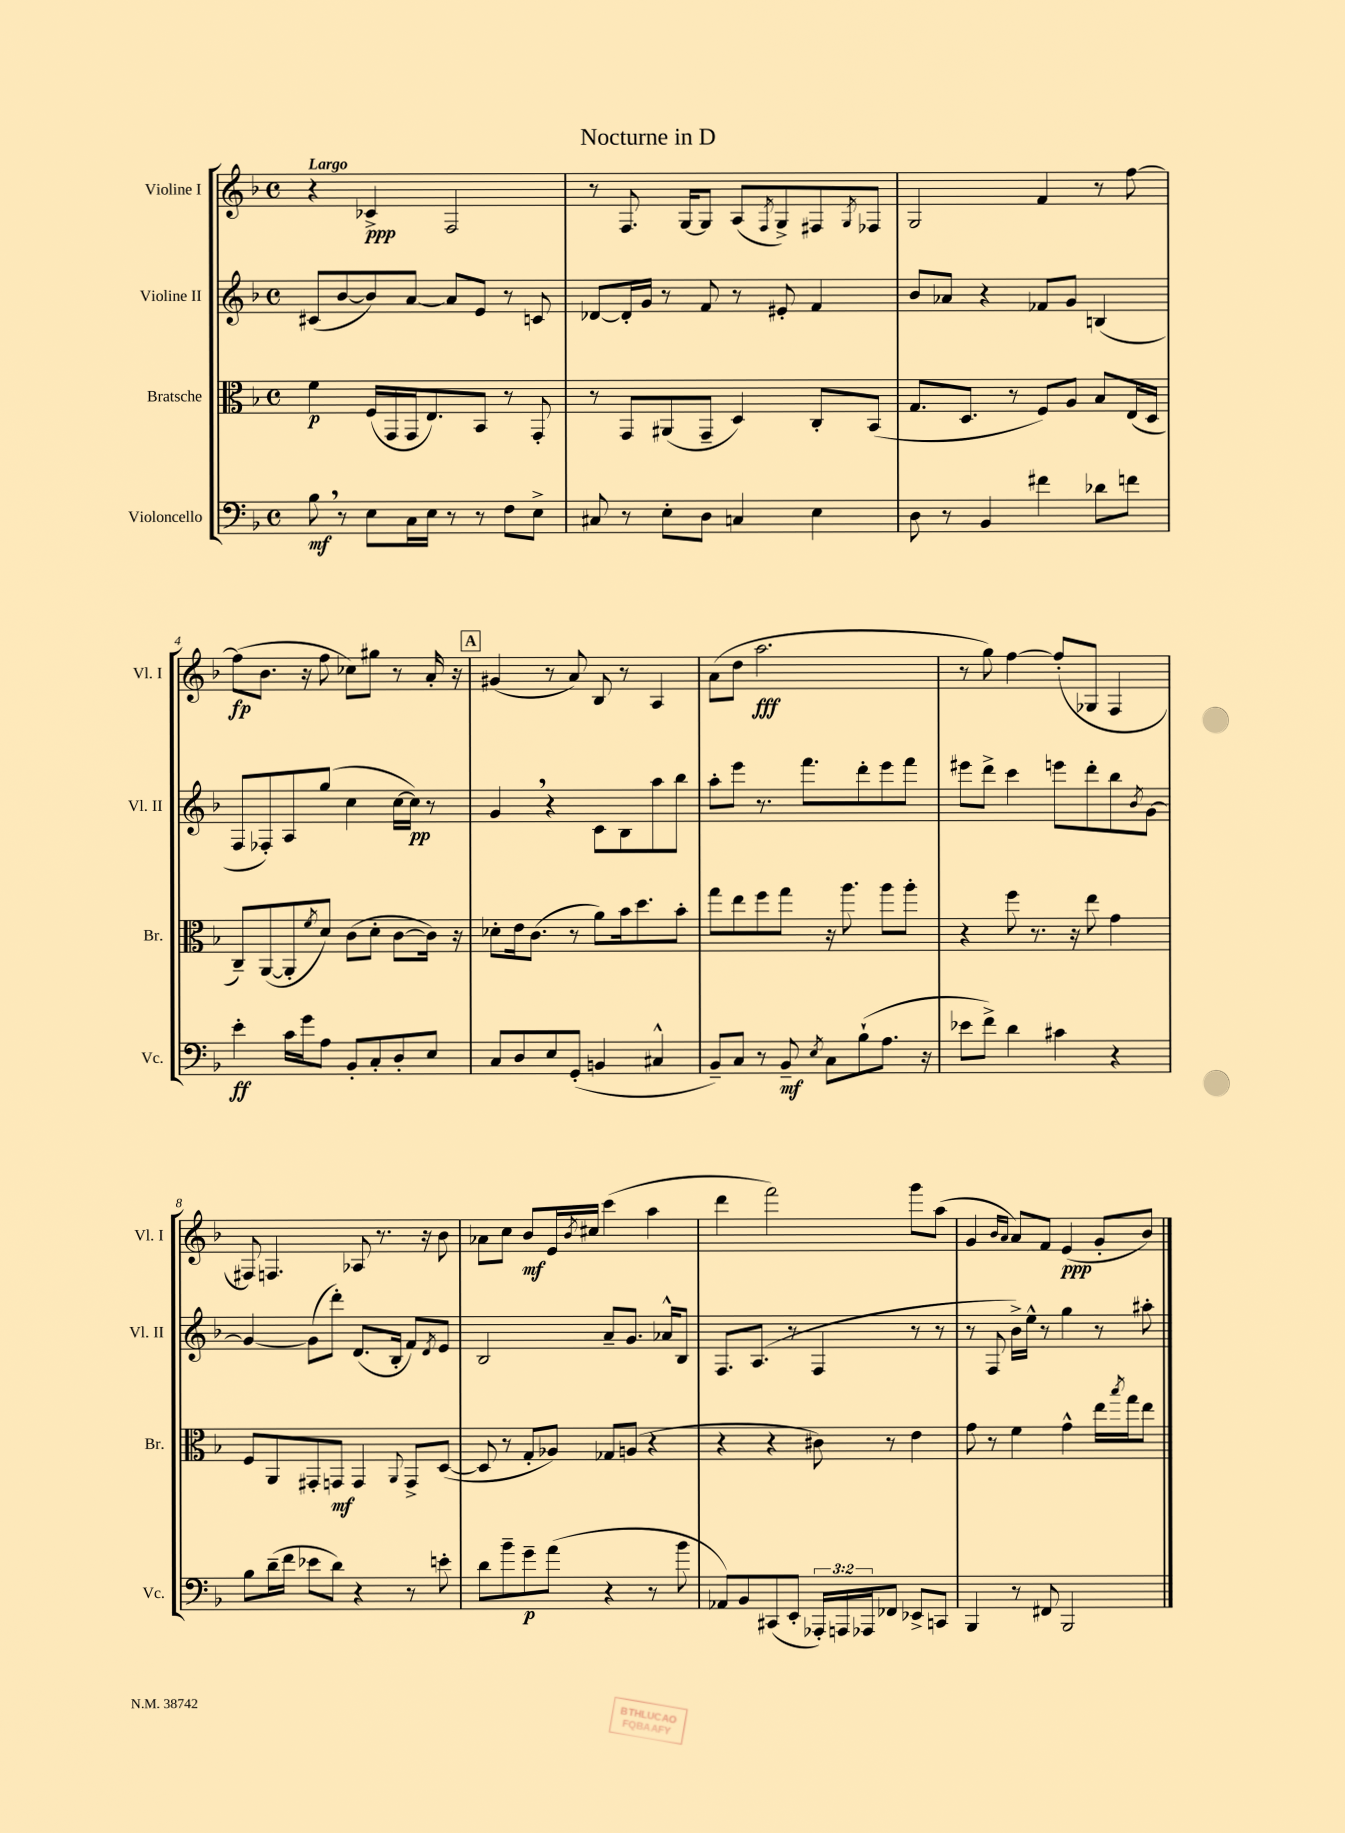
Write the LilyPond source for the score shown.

\header { title = "Nocturne in D" }
<<
\new StaffGroup <<
\new Staff = "s0" \with { instrumentName = "Violine I" shortInstrumentName = "Vl. I" } {
    \clef treble \key f \major \defaultTimeSignature \time 4/4 \tempo "Largo"
    r4 ces'4->\ppp f2 |
    r8 f8. g16~ g8 a8( \acciaccatura { f8 } g8->) fis8 \acciaccatura { g8 } fes8 |
    g2 f'4 r8 f''8~ |
    f''8\fp( bes'8. r16 f''8 ces''8) gis''8 r8 a'16-. r16 |
    \mark \markup { \box "A" } gis'4( r8 a'8) bes8 r8 a4 |
    a'8( d''8 a''2.\fff |
    r8 g''8) f''4~ f''8-.( ges8 f4 |
    fis8) f4. aes8 r8. r16 bes'8 |
    aes'8 c''8 bes'8\mf e'16 \acciaccatura { bes'8 } cis''16 c'''4( a''4 |
    d'''4 f'''2) g'''8 a''8( |
    g'4 \grace { bes'16 a'16 } a'8) f'8 e'4\ppp( g'8-. bes'8) \bar "|." |
}
\new Staff = "s1" \with { instrumentName = "Violine II" shortInstrumentName = "Vl. II" } {
    \clef treble \key f \major \defaultTimeSignature \time 4/4
    cis'8( bes'8~ bes'8) a'8~ a'8 e'8 r8 c'8 |
    des'8~ des'16-. g'16 r8 f'8 r8 eis'8-. f'4 |
    bes'8 aes'8 r4 fes'8 g'8 b4( |
    f8 fes8-.) a8 g''8( c''4 c''16~ c''16\pp) r8 |
    \mark \markup { \box "A" } g'4 \breathe r4 c'8 bes8 a''8 bes''8 |
    a''8-. e'''8 r8. f'''8. d'''8-. e'''8 f'''8 |
    eis'''8 d'''8-> c'''4 e'''8 d'''8-. bes''8 \acciaccatura { bes'8 } g'8~ |
    g'4~ g'8( d'''8-.) d'8.( bes16-. f'8) \acciaccatura { d'8 } e'8 |
    bes2 a'8-- g'8. aes'16-^ bes8 |
    f8. a8.( r8 f4 r8 r8 |
    r8 f8 bes'16->) e''16-^ r8 g''4 r8 ais''8-. \bar "|." |
}
\new Staff = "s2" \with { instrumentName = "Bratsche" shortInstrumentName = "Br." } {
    \clef alto \key f \major \defaultTimeSignature \time 4/4
    f'4\p f16( g,16 g,16 e8.) bes,8 r8 g,8-. |
    r8 g,8 ais,8( g,8-- d4) c8-. bes,8( |
    g8. d8. r8 f8) a8 bes8 e16( d16 |
    c8--) a,8~( a,8-. \acciaccatura { f'8 } d'8) c'8( d'8-. c'8~ c'16) r16 |
    \mark \markup { \box "A" } des'8-. e'16 c'8.( r8 a'8) bes'16 d''8. bes'8-. |
    g''8 e''8 f''8 g''8 r16 a''8. a''8 a''8-. |
    r4 f''8 r8. r16 e''8 g'4 |
    f8 a,8 gis,8-. g,8\mf g,4 \appoggiatura { a,8 } g,8-> d8~( |
    d8 r8 g8-. aes8) ges8 a8( r4 |
    r4 r4 cis'8) r8 e'4 |
    g'8 r8 f'4 g'4-^ e''16 \acciaccatura { bes''8 } g''16 e''8 \bar "|." |
}
\new Staff = "s3" \with { instrumentName = "Violoncello" shortInstrumentName = "Vc." } {
    \clef bass \key f \major \defaultTimeSignature \time 4/4 \override Staff.TupletNumber.text = #tuplet-number::calc-fraction-text
    bes8\mf \breathe r8 e8 c16 e16 r8 r8 f8 e8-> |
    cis8 r8 e8-. d8 c4 e4 |
    d8 r8 bes,4 fis'4 des'8 f'8 |
    e'4-.\ff c'16 g'16 a8 bes,8-. c8-. d8-. e8 |
    \mark \markup { \box "A" } c8 d8 e8 g,8-.( b,4 cis4-^ |
    bes,8--) c8 r8 bes,8--\mf \acciaccatura { e8 } c8 bes8-!( a8. r16 |
    ees'8 f'8->) d'4 cis'4 r4 |
    bes8 d'16--( f'16 ees'8 d'8) r4 r8 e'8-. |
    d'8 bes'8-- g'8--\p a'8( r4 r8 bes'8 |
    aes,8) bes,8 cis,8( e,8-. \tuplet 3/2 { aes,,16-.) a,,16 aes,,16 } fes,8 ees,8-> c,8 |
    bes,,4 r8 fis,8 bes,,2 \bar "|." |
}
>>
>>
